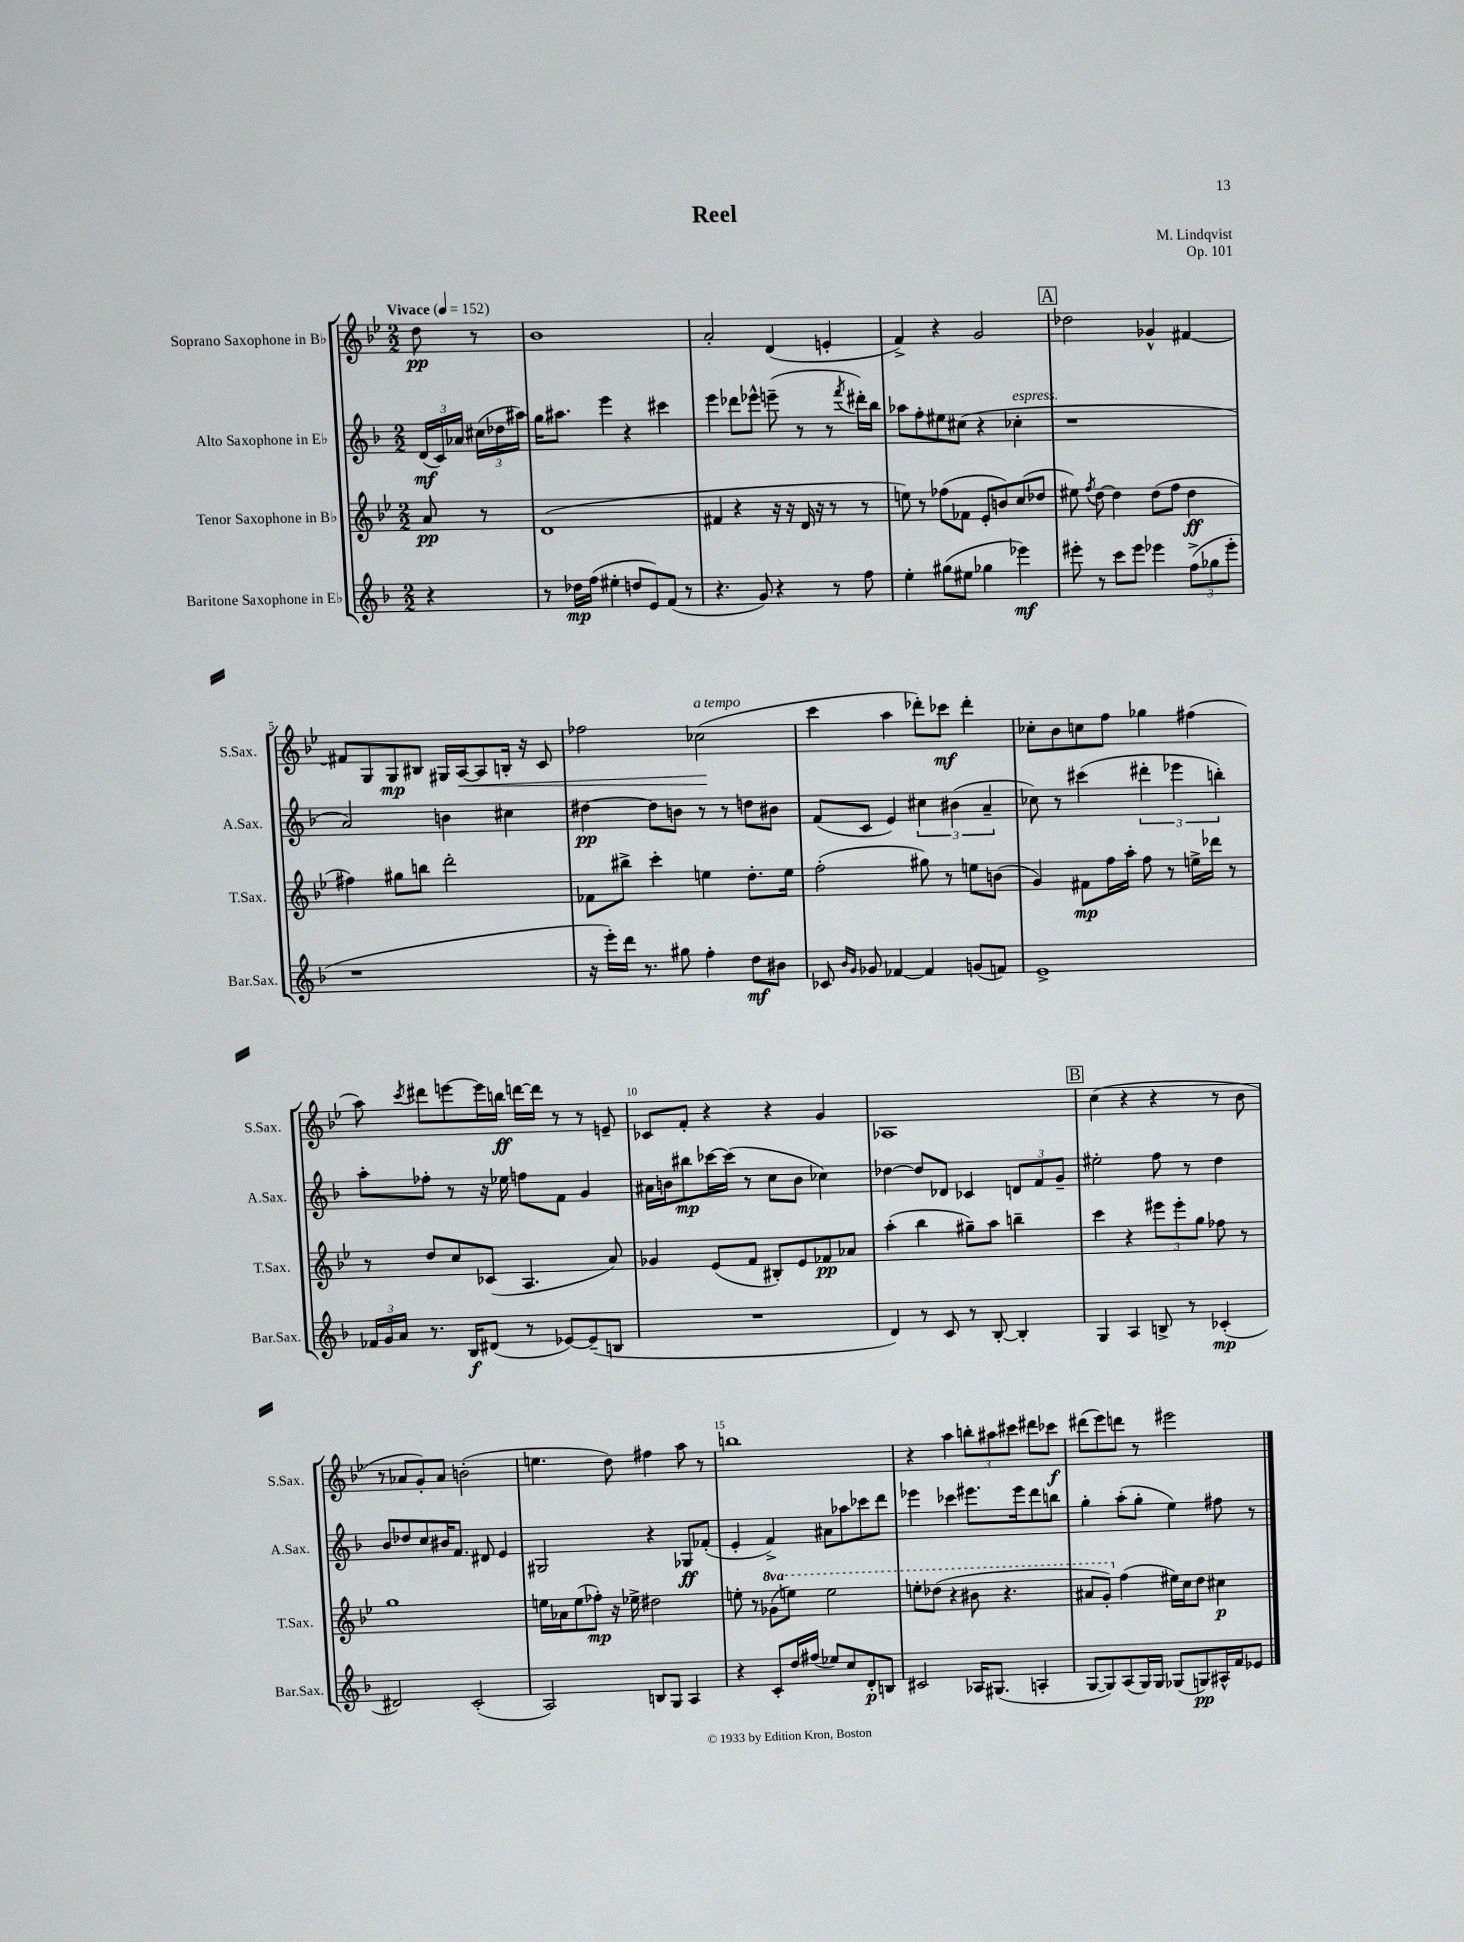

**kern	**dynam	**kern	**dynam	**kern	**dynam	**kern	**dynam
*part4	*part4	*part3	*part3	*part2	*part2	*part1	*part1
*staff4	*staff4	*staff3	*staff3	*staff2	*staff2	*staff1	*staff1
*I"Baritone Saxophone in E♭	*	*I"Tenor Saxophone in B♭	*	*I"Alto Saxophone in E♭	*	*I"Soprano Saxophone in B♭	*
*I'Bar.Sax.	*	*I'T.Sax.	*	*I'A.Sax.	*	*I'S.Sax.	*
*clefG2	*	*clefG2	*	*clefG2	*	*clefG2	*
*k[b-]	*	*k[b-e-]	*	*k[b-]	*	*k[b-e-]	*
*M2/2	*	*M2/2	*	*M2/2	*	*M2/2	*
*MM152	*	*MM152	*	*MM152	*	*MM152	*
=	=	=	=	=	=	=	=
!	!	!	!	!	!	!LO:TX:a:B:t=Vivace	!
4r	.	8a/	pp	(24d/LL	mf	8dd\	pp
.	.	.	.	24c/)	.	.	.
.	.	.	.	24a-X/JJ	.	.	.
.	.	8r	.	(24cc#X\LL	.	8r	.
.	.	.	.	24dd-X\	.	.	.
.	.	.	.	24aa#X\JJ)	.	.	.
=1	=1	=1	=1	=1	=1	=1	=1
8r	.	(1d	.	16gg\KL	.	1b-	.
.	.	.	.	8.aa#X\J	.	.	.
16dd-X\LL	mp	.	.	.	.	.	.
(16ff\JJ	.	.	.	.	.	.	.
4ee#X'\	.	.	.	4eee\	.	.	.
8ddn/L	.	.	.	4r	.	.	.
8e/)	.	.	.	.	.	.	.
(8f/J	.	.	.	4ccc#X\	.	.	.
8r	.	.	.	.	.	.	.
=2	=2	=2	=2	=2	=2	=2	=2
4.r	.	4f#X/	.	4eee\	.	2a'/	.
.	.	4r	.	8ddd-X\L	.	.	.
8g/)	.	.	.	8eee-X^^\J	.	.	.
4r	.	16r	.	(8eeen~\	.	(4d/	.
.	.	16r	.	.	.	.	.
.	.	16d/	.	8r	.	.	.
.	.	16r	.	.	.	.	.
8r	.	8r	.	8r	.	4en'/	.
.	.	.	.	8qfff/	.	.	.
8ff\	.	8r	.	16ddd#X'\LL)	.	.	.
.	.	.	.	16bb-\JJ	.	.	.
=3	=3	=3	=3	=3	=3	=3	=3
4ee'\	.	8een\)	.	8aa-X\L	.	4f^/)	.
.	.	8r	.	8ff'\	.	.	.
(8gg#X\L	.	(8ff-X\L	.	8ee#X\	.	4r	.
8ee#X\J	.	8f-X\J	.	(8cc#X\J	.	.	.
4gg-X\	.	8e-'/L	.	4r	.	2g/	.
.	.	8bn/)	.	.	.	.	.
!	!	!	!	!LO:TX:a:i:t=espress.	!	!	!
4eee-X\)	mf	(8cc/	.	4cc-X'\	.	.	.
.	.	8dd-X/J	.	.	.	.	.
!!LO:REH:place=s1:t=A
=4	=4	=4	=4	=4	=4	=4	=4
8eee#X'\	.	8ee#X\)	.	1r	.	2dd-X\	.
.	.	8qff/	.	.	.	.	.
8r	.	[8dd\	.	.	.	.	.
8ccc\L	.	4dd\]	.	.	.	.	.
8eee#\J	.	.	.	.	.	.	.
4eee-X\	.	(8dd\L	.	.	.	4g-X^^/	.
.	.	8ff\J	.	.	.	.	.
(12ff^\L	.	4dd\	ff	.	.	[4f#X/	.
12gg-X\	.	.	.	.	.	.	.
12eee-'\J	.	.	.	.	.	.	.
!!LO:LB:g=z
=5	=5	=5	=5	=5	=5	=5	=5
1r	.	4ff#X\)	.	2a/)	.	8f#X/L]	.
.	.	.	.	.	.	8G/	.
.	.	8gg#X\L	.	.	.	8G/	mp
.	.	8bbn\J	.	.	.	8B#X/J	.
.	.	2ddd'\	.	4bn\	.	16G#X/LL	.
!	!	!	!	!	!	!	!LO:HP:b
.	.	.	.	.	.	[16A/J	<
.	.	.	.	.	.	8A/]	.
.	.	.	.	4cc#X\	.	16Bn'/Jk	.
.	.	.	.	.	.	16r	.
.	.	.	.	.	.	8c/	.
=6	=6	=6	=6	=6	=6	=6	=6
16r	.	8f-X\L	.	[4dd#X\	pp	2ff-X\	.
16eee'\LL)	.	.	.	.	.	.	.
16ddd\JJ	.	8bb#X^\J	.	.	.	.	.
8.r	.	.	.	.	.	.	.
.	.	4ccc'\	.	8dd#\L]	.	.	.
8gg#X\	.	.	.	8bn\J	.	.	.
!	!	!	!	!	!	!LO:TX:a:i:t=a tempo	!
4ff'\	.	4een\	.	8r	.	(2cc-X\	.
.	.	.	.	8r	.	.	.
8dd\L	mf	8.dd'\L	.	8ddn\L	.	.	.
8b#X\J	.	.	.	8b#X\J	.	.	.
.	.	16ee\Jk	.	.	.	.	.
.	.	.	.	.	.	.	[
=7	=7	=7	=7	=7	=7	=7	=7
8c-X/	.	(2ff'\	.	(8f/L	.	4ccc\	.
16qqb-/LL	.	.	.	.	.	.	.
16qqg/JJ	.	.	.	.	.	.	.
8g-X/	.	.	.	8c/J	.	.	.
[4f-X/	.	.	.	4e/)	.	4aa\	.
4f-/]	.	8gg#X\)	.	6cc#X\	.	8ddd-X'\L)	.
.	.	8r	.	.	.	8ccc-X\J	mf
.	.	.	.	(6b#X\	.	.	.
(8gn/L	.	8een\L	.	.	.	4ddd-'\	.
.	.	.	.	6a~/	.	.	.
8fn/J)	.	(8bn\J	.	.	.	.	.
=8	=8	=8	=8	=8	=8	=8	=8
1e^	.	4g/)	.	8cc-X\)	.	8cc-X'\L	.
.	.	.	.	8r	.	8b-\	.
.	.	8f#X\L	mp	(4ccc#X\	.	8ccn\	.
.	.	16ff\L	.	.	.	8ff\J	.
.	.	16aa'\JJ	.	.	.	.	.
.	.	8ff\	.	6ddd#X'\	.	4gg-X\	.
.	.	8r	.	.	.	.	.
.	.	.	.	6eee-X\	.	.	.
.	.	16een^\LL	.	.	.	(4ff#X\	.
.	.	16ddd-X\JJ	.	.	.	.	.
.	.	.	.	6bbn'\)	.	.	.
.	.	8r	.	.	.	.	.
!!LO:LB:g=z
=9	=9	=9	=9	=9	=9	=9	=9
24f-X/LL	.	8r	.	8aa'\L	.	8aa\)	.
24g/	.	.	.	.	.	.	.
24a/JJ	.	.	.	.	.	.	.
.	.	.	.	.	.	8qccc/	.
8.r	.	8dd/L	.	8ff-X'\J	.	8ddd#X\L	.
.	.	8cc/	.	8r	.	[8eeen\	.
16B-/KL	f	.	.	.	.	.	.
(8d#X/J	.	(8c-X/J	.	16r	.	16eee\L]	.
.	.	.	.	16ee-X\	.	16bbn\JJ	ff
8r	.	4.A/	.	8ffn\L	.	[16dddn\LL	.
.	.	.	.	.	.	16ddd\JJ]	.
[8e-X/L)	.	.	.	8f\J	.	8r	.
(8e-~/]	.	.	.	4g/	.	8r	.
8Bn/J	.	8a/)	.	.	.	8en~/	.
=10	=10	=10	=10	=10	=10	=10	=10
1r	.	4g-X/	.	16a#X\LL	.	8c-X/L	.
.	.	.	.	16bn\J	.	.	.
.	.	.	.	8bb#X\	mp	8f'/J	.
.	.	(8e-/L	.	[16ccc-X\L	.	4r	.
.	.	.	.	(16ccc-\JJ]	.	.	.
.	.	8f/J	.	8r	.	.	.
.	.	8B#X'/L)	.	8cc\L	.	4r	.
.	.	8e-/	.	8b\J	.	.	.
.	.	8f-X/	pp	4cc-X\)	.	4g/	.
.	.	8a-X/J	.	.	.	.	.
=11	=11	=11	=11	=11	=11	=11	=11
4d/)	.	(4aa'\	.	[4dd-X\	.	1A-X	.
8r	.	4bb-\	.	8dd-/L]	.	.	.
8c/	.	.	.	8d-X/J	.	.	.
8r	.	8gg#X~\L)	.	4c-X/	.	.	.
[8B-'/	.	8aa\J	.	.	.	.	.
4B-'/]	.	4bbn~\	.	12dn/L	.	.	.
.	.	.	.	12f/	.	.	.
.	.	.	.	12g~/J	.	.	.
!!LO:REH:place=s1:t=B
=12	=12	=12	=12	=12	=12	=12	=12
4G/	.	4ccc\	.	2ee#X'\	.	(4cc\	.
4A/	.	4r	.	.	.	4r	.
8Bn^/	.	12eee#X\L	.	8ff\	.	4r	.
.	.	12eee#'\	.	.	.	.	.
8r	.	.	.	8r	.	.	.
.	.	12gg\J	.	.	.	.	.
(4c-X'/	mp	8ff-X\	.	4dd\	.	8r	.
.	.	8r	.	.	.	8b-\	.
!!LO:LB:g=z
=13	=13	=13	=13	=13	=13	=13	=13
2d#X/)	.	1gg	.	8b-/L	.	8r	.
.	.	.	.	8dd-X/	.	8a-X/L	.
.	.	.	.	8cc/	.	8g'/)	.
.	.	.	.	16b#X/K	.	8a-/J	.
.	.	.	.	8.f/J	.	.	.
(2c'/	.	.	.	.	.	(2bn'\	.
.	.	.	.	8d#X/	.	.	.
.	.	.	.	4e/	.	.	.
=14	=14	=14	=14	=14	=14	=14	=14
2A/)	.	16een\LL	.	2G#X/	.	4.een\	.
.	.	16a-X\J	.	.	.	.	.
.	.	(8ee\	.	.	.	.	.
.	.	8ff-X'\J)	mp	.	.	.	.
.	.	16r	.	.	.	8dd\)	.
.	.	16ee-X^\	.	.	.	.	.
8Bn/L	.	2dd#X\	.	4r	.	4ff#X\	.
8G/J	.	.	.	.	.	.	.
4A/	.	.	.	8G-X/L	ff	8aa\	.
.	.	.	.	(8f-X'/J	.	8r	.
=15	=15	=15	=15	=15	=15	=15	=15
4r	.	8een'\	.	4e'/	.	1bbn	.
.	.	8r	.	.	.	.	.
*	*	*8va	*	*	*	*	*
8c'/L	.	(8gg-X\L	.	4f^/)	.	.	.
16dd/L	.	8eeen\J)	.	.	.	.	.
(16ff#X/JJ	.	.	.	.	.	.	.
8ee-X/L)	.	2eee\	.	8a#X\L	.	.	.
8cc/	.	.	.	8aa-X\	.	.	.
8d'/	p	.	.	8ccc-X\	.	.	.
8Bn/J	.	.	.	8ddd\J	.	.	.
=16	=16	=16	=16	=16	=16	=16	=16
2c#X/	.	8eeen'\L	.	4eee-X\	.	4r	.
.	.	(8ddd-X\J	.	.	.	.	.
.	.	4r	.	4ccc-X\	.	4aa\	.
16A-X/KL	.	8bb#X\	.	8.eee#X\L	.	12bbn'\L	.
(8.G#X/J	.	.	.	.	.	.	.
.	.	.	.	.	.	12aa#X\	.
.	.	4.r	.	.	.	.	.
.	.	.	.	.	.	12ccc#X\J	.
.	.	.	.	16eee#\k	.	.	.
4An'/	.	.	.	8ddd\	.	8ddd#X\L	.
.	.	.	.	8bbn\J	.	8ccc-X\J	f
=17	=17	=17	=17	=17	=17	=17	=17
[8G/L	.	8aa#X/L	.	4gg'\	.	(8ddd#X\L	.
8G/])	.	8gg'/J)	.	.	.	8eee-\)	.
*	*	*X8va	*	*	*	*	*
(8A/	.	(4ff\	.	(8aa'\L	.	8dddn\J	.
16G/L)	.	.	.	8gg'\J	.	8r	.
16G/JJ	.	.	.	.	.	.	.
(8G-X/L	.	16ee#X\LL)	.	4ee\)	.	2eee#X\	.
.	.	16cc\J	.	.	.	.	.
8Gn/)	pp	8dd\J	.	.	.	.	.
16A#X^^/L	.	4cc#X\	p	8ff#X\	.	.	.
16f/J	.	.	.	.	.	.	.
8e-X/J	.	.	.	8r	.	.	.
==	==	==	==	==	==	==	==
*-	*-	*-	*-	*-	*-	*-	*-
